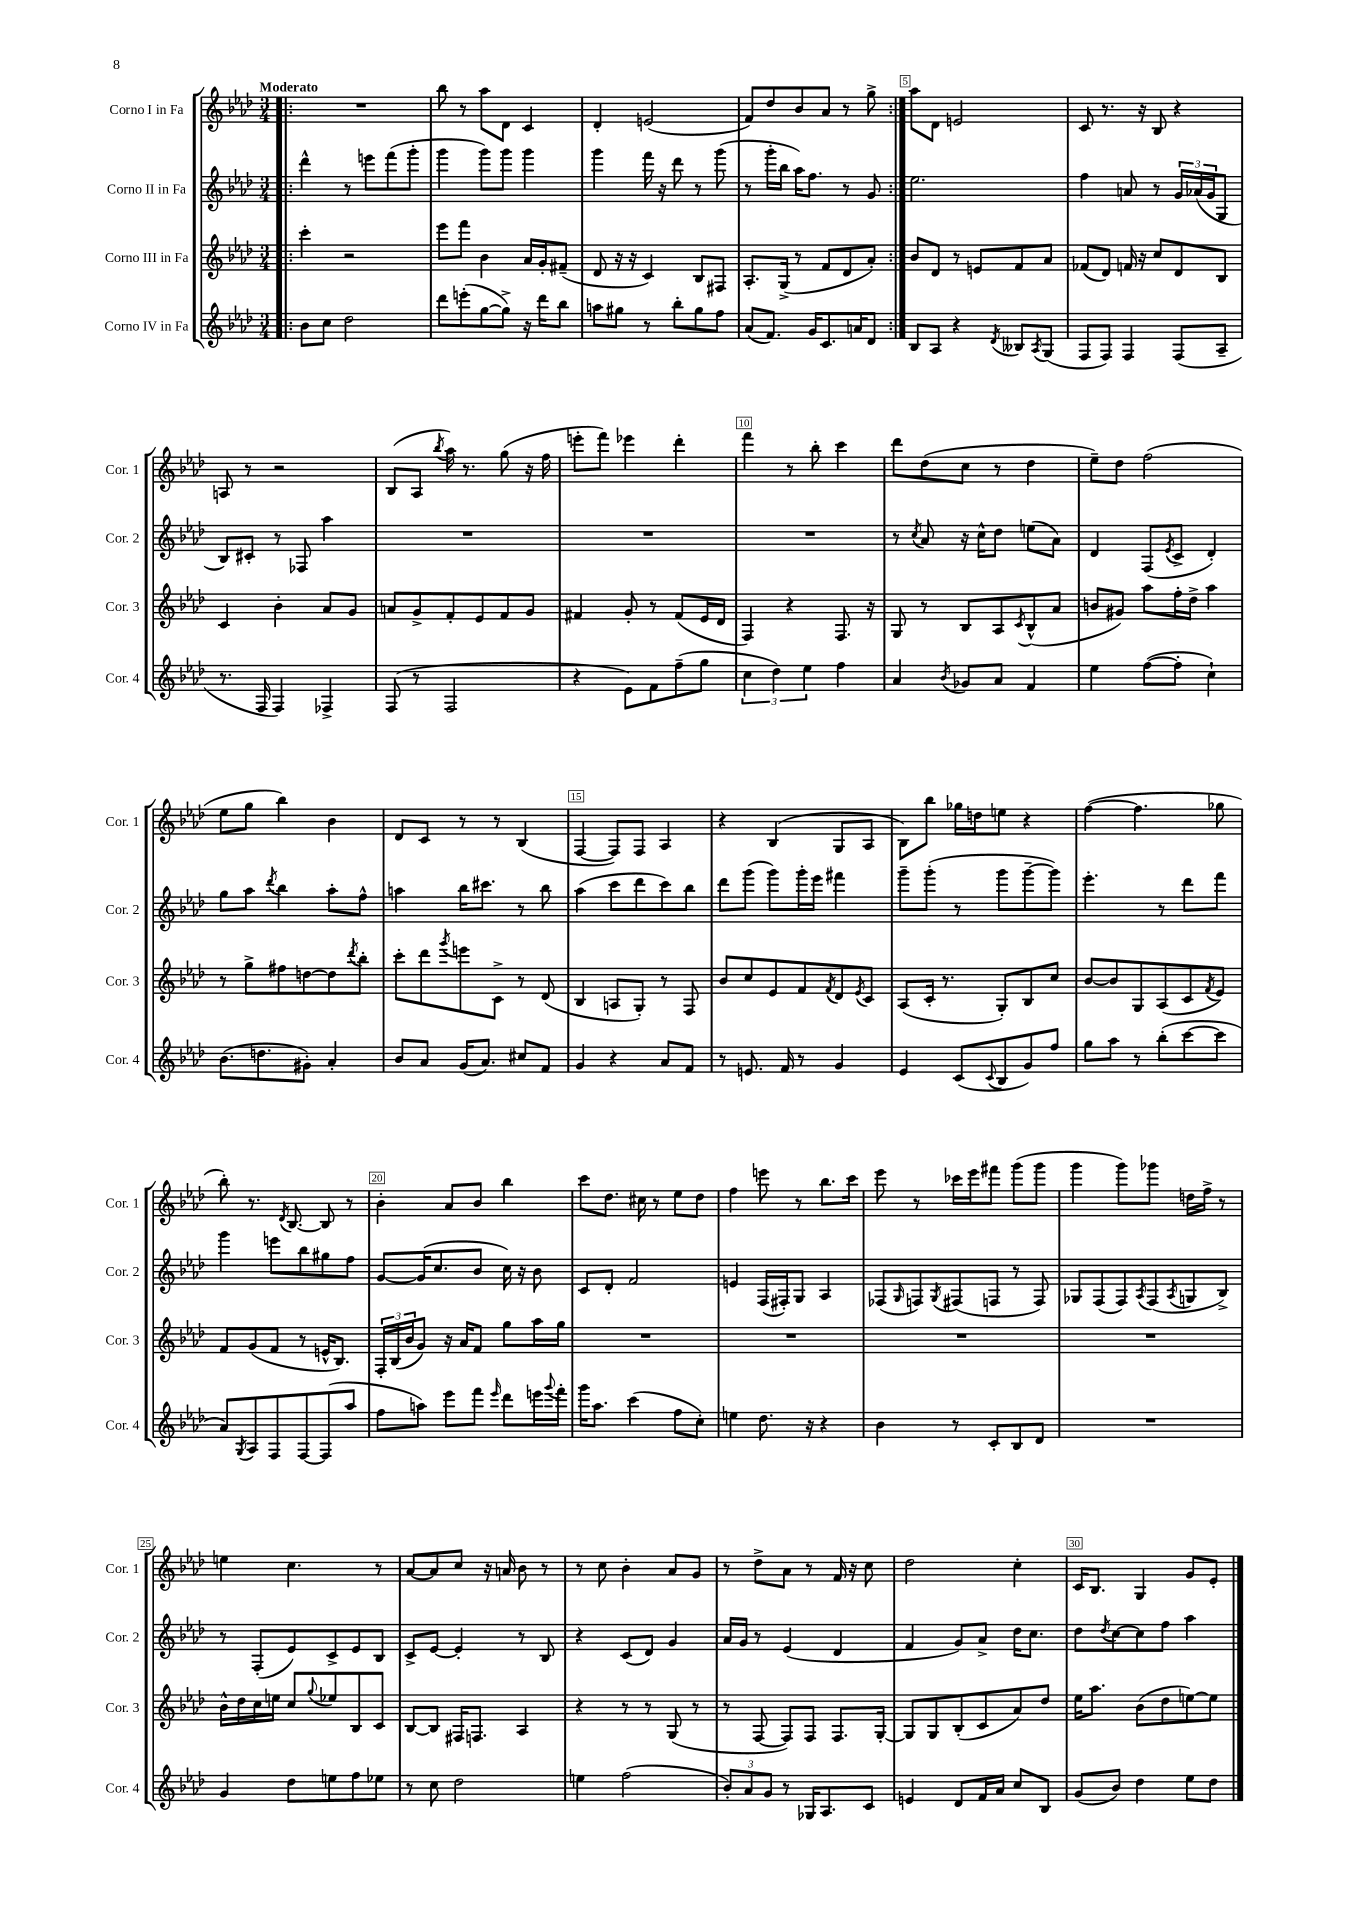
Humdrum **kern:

**kern	**kern	**kern	**kern
*staff4	*staff3	*staff2	*staff1
*clefG2	*clefG2	*clefG2	*clefG2
*k[b-e-a-d-]	*k[b-e-a-d-]	*k[b-e-a-d-]	*k[b-e-a-d-]
*M3/4	*M3/4	*M3/4	*M3/4
=!|:	=!|:	=!|:	=!|:
8b-	4ccc'	4ddd-^^	2.r
8cc	.	.	.
2dd-	2r	8r	.
.	.	8eee	.
.	.	(8fff	.
.	.	8ggg'	.
=	=	=	=
8ddd-	8eee-	4ggg	8bb-
(8eee'	8fff	.	8r
[8gg	4b-	8ggg)	8aa-
8gg^])	.	8ggg	8d-
16r	16a-	4ggg	4c
16ddd-	16g'	.	.
8bb-	(8f#~	.	.
=	=	=	=
8aa	8d-	4ggg	4d-'
8gg#	16r	.	.
.	16r	.	.
8r	4c)	16fff	(2e
.	.	16r	.
8bb-'	.	8ddd-	.
8gg#	8B-	8r	.
8ff	8F#	(8ggg	.
=	=	=	=
(8a-	8.A-'	8r	8f)
8.f)	.	16ggg'	8dd-
.	(16G^	16bb-	.
.	8r	16aa-)	8b-
16g	.	8.ff	.
8.c	8f	.	8a-
.	8d-	8r	8r
16a	.	.	.
8d-	8a-')	8g	8gg^
=:|!	=:|!	=:|!	=:|!
8B-	8b-	2.ee-	8aa-
8A-	8d-	.	8d-
4r	8r	.	2e
.	8e	.	.
8qd-	.	.	.
8B--	8f	.	.
8qA-	.	.	.
(8G	8a-	.	.
=	=	=	=
8F	(8f-	4ff	8c
8F)	8d-)	.	8.r
4F	16f	8a	.
.	16r	.	16r
.	8cc	8r	8B-
(8F	8d-	24g	4r
.	.	(24a-	.
.	.	24g	.
8A-~	8B-	8G	.
=	=	=	=
8.r	4c	8B-)	8A
.	.	8c#'	8r
16F	.	.	.
4F)	4b-'	8r	2r
.	.	8F-	.
4F-^	8a-	4aa-	.
.	8g	.	.
=	=	=	=
(8F	8a	2.r	(8B-
8r	8g^	.	8A-
.	.	.	8qbb-
2F	8f'	.	16aa-)
.	.	.	8.r
.	8e-	.	.
.	8f	.	(8gg
.	8g	.	16r
.	.	.	16ff
=	=	=	=
4r	4f#	2.r	8eee'
.	.	.	8fff)
8e-)	8g'	.	4eee-
8f	8r	.	.
(8ff~	(8f#	.	4ddd-'
8gg	16e-	.	.
.	16d-	.	.
=	=	=	=
6cc	4F)	2.r	4fff
6dd-)	.	.	.
.	4r	.	8r
6ee-	.	.	.
.	.	.	8bb-'
4ff	8.F	.	4ccc
.	16r	.	.
=	=	=	=
4a-	8G	8r	8ddd-
.	.	8qcc	.
.	8r	8a-	(8dd-
8qb-	.	.	.
8g-	8B-	16r	8cc
.	.	16cc^^	.
8a-	8A-	8dd-	8r
.	8qc	.	.
4f	(8B-^^	(8ee	4dd-
.	8a-	8a-)	.
=	=	=	=
4ee-	8b	4d-	8ee-~)
.	8g#)	.	8dd-
([8ff	8aa-	(8F	(2ff
.	.	8qe-	.
8ff']	16ff'	8c^	.
.	16dd-^	.	.
4cc`)	4aa-	4d-')	.
=	=	=	=
(8.b-	8r	8gg	8ee-
.	8gg^	8aa-	8gg
8.dd	.	.	.
.	.	8qddd-	.
.	8ff#	4bb-	4bb-)
8g#')	[8dd	.	.
4a-'	8dd]	8aa-'	4b-
.	8qddd-	.	.
.	8bb-'	8ff^^	.
=	=	=	=
8b-	8ccc'	4aa	8d-
8a-	8ddd-	.	8c
.	8qggg	.	.
(16g	8eee	16bb-	8r
8.a-)	.	8.ccc#	.
.	8c^	.	8r
8cc#	8r	8r	(4B-
8f	(8d-	8bb-	.
=	=	=	=
4g	4B-	(4aa-	[4F
4r	8A	8ccc	8F])
.	8G')	8ddd-	8F
8a-	8r	8ccc)	4A-
8f	8F	8bb-	.
=	=	=	=
8r	8b-	8ddd-	4r
8.e	8cc	(8ggg	.
.	8e-	8ggg)	(4B-
16f	.	.	.
8r	8f	16ggg'	.
.	.	16eee-	.
.	8qf	.	.
4g	8d-	4fff#	8G
.	8qe-	.	.
.	8c	.	8A-
=	=	=	=
4e-	(8A-	8ggg~	8B-)
.	16c'	(8ggg'	8bb-
.	8.r	.	.
(8c	.	8r	16gg-
.	.	.	16dd
8qqc	.	.	.
8B-	8G')	8ggg	8ee
8g)	8B-	[8ggg~	4r
8ff	8cc	8ggg])	.
=	=	=	=
8gg	[8b-	4.eee-'	([4ff
8aa-	8b-]	.	.
8r	8G	.	4.ff]
(8bb-'	(8A-	8r	.
[8ccc	8c	8ddd-	.
.	8qf	.	.
8ccc]	8e-)	8fff	8gg-
=	=	=	=
8a-)	8f	4ggg	8bb-')
8qG	.	.	.
8A-	(8g	.	8.r
8F	8f	8eee	.
.	.	.	8qd-
.	.	.	[8.B-
[8F	8r	8bb-	.
(8F]	16e^^	8gg#	8B-]
.	8.B-)	.	.
8aa-	.	8ff	8r
=	=	=	=
8ff	24F'	[8g	4b-'
.	(24B-	.	.
.	24b-	.	.
8aa)	8g)	(16g]	.
.	.	8.cc	.
8eee-	16r	.	8a-
.	16a-	.	.
8fff	8f	8b-	8b-
16qqeee-	.	.	.
8ddd-	8gg	16cc)	4bb-
.	.	16r	.
16eee	16aa-	8b-	.
8qqggg	.	.	.
16fff'	16gg	.	.
=	=	=	=
16ggg	2.r	8c	8ccc
8.aa-	.	.	.
.	.	8d-'	8.dd-
(4ccc	.	2f	.
.	.	.	16cc#
.	.	.	8r
8ff	.	.	8ee-
8cc')	.	.	8dd-
=	=	=	=
4ee	2.r	4e	4ff
8.dd-	.	(16F	8eee
.	.	16F#')	.
.	.	8G	8r
16r	.	.	.
4r	.	4A-	8.bb-
.	.	.	16ccc
=	=	=	=
4b-	2.r	(8F-	8eee-
.	.	16qqG	.
.	.	8F)	8r
.	.	8qG	.
8r	.	(8F#	16ccc-
.	.	.	16eee-
8c'	.	8F	8fff#
8B-	.	8r	(8ggg
8d-	.	8F)	8ggg
=	=	=	=
2.r	2.r	8G-	4ggg
.	.	(8F	.
.	.	8F)	8ggg)
.	.	8qA-	.
.	.	(8F	8ggg-
.	.	8qA-	.
.	.	8G	16dd
.	.	.	16ff^
.	.	8B-^)	8r
=	=	=	=
4g	16b-^^	8r	4ee
.	16dd-	.	.
.	16cc	(8F'	.
.	16ee	.	.
8dd-	8cc	8e-)	4.cc
.	8qqgg	.	.
8ee	8ee-	8c^	.
8ff	8B-	8e-	.
8ee-	8c	8B-	8r
=	=	=	=
8r	[8B-	8c^	[8a-
8cc	8B-]	[8e-	8a-]
2dd-	16F#	4e-']	8cc
.	8.F	.	.
.	.	.	16r
.	.	.	16a
.	4A-	8r	8b-
.	.	8B-	8r
=	=	=	=
4ee	4r	4r	8r
.	.	.	8cc
(2ff	8r	(8c	4b-'
.	8r	8d-)	.
.	(8G	4g	8a-
.	8r	.	8g
=	=	=	=
12b-')	8r	16a-	8r
.	.	16g	.
12a-	.	.	.
.	[8F	8r	8dd-^
12g	.	.	.
8r	8F])	(4e-	8a-
16G-	8F	.	8r
8.A-	.	.	.
.	8.F	4d-	16f
.	.	.	16r
8c	.	.	8cc
.	[16G'	.	.
=	=	=	=
4e	8G]	4f	2dd-
.	8G	.	.
8d-	(8B-'	8g)	.
16f	8c	8a-^	.
16a-	.	.	.
8cc	8a-)	16dd-	4cc'
.	.	8.cc	.
8B-	8dd-	.	.
=	=	=	=
(8g	16ee-	8dd-	16c
.	8.aa-	.	8.B-
.	.	8qdd-	.
8b-)	.	[8cc	.
4dd-	(8b-	8cc]	4G
.	8dd-	8ff	.
8ee-	[8ee)	4aa-	8g
8dd-	8ee]	.	8e-'
==	==	==	==
*-	*-	*-	*-
